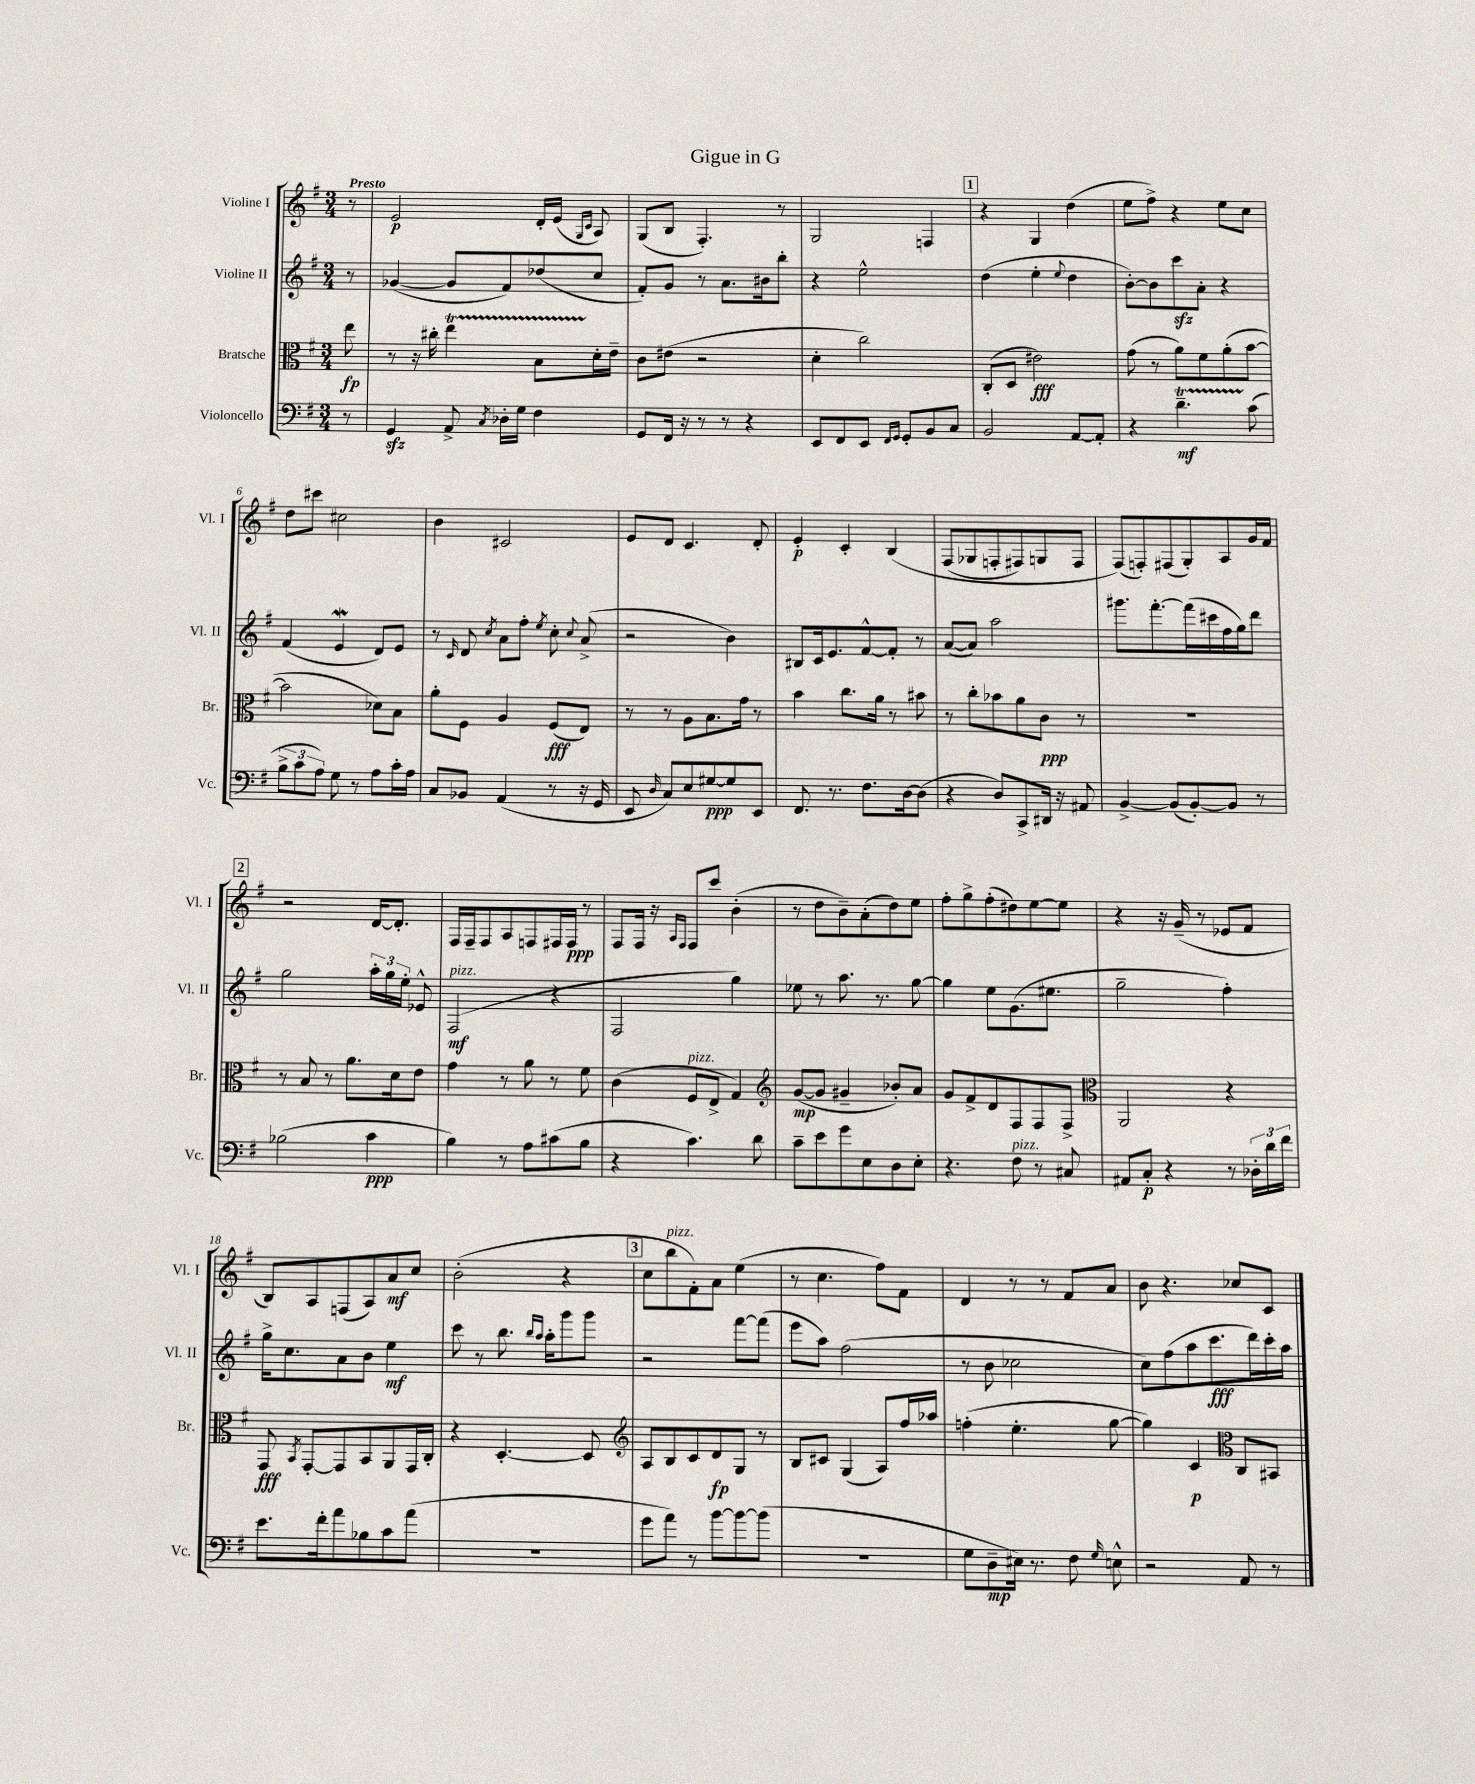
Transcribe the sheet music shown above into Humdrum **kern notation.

**kern	**kern	**kern	**kern
*staff4	*staff3	*staff2	*staff1
*clefF4	*clefC3	*clefG2	*clefG2
*k[f#]	*k[f#]	*k[f#]	*k[f#]
*M3/4	*M3/4	*M3/4	*M3/4
8r	8ee	8r	8r
=	=	=	=
4GG	8r	([4g-	2e
.	16r	.	.
.	16cc#'	.	.
8AA^	4ee	8g-]	.
8qC	.	.	.
16D-'	.	8f#)	.
16G	.	.	.
4F#	8B	(8dd-	16d'
.	.	.	(16e
.	.	.	16qqG
.	.	.	16qqc
.	16d'	8cc	8A)
.	16e~	.	.
=	=	=	=
8GG	8c	8f#')	(8G
16FF#	(8e#	8g	8B
16r	.	.	.
8r	2r	8r	4.F#')
8r	.	8.a	.
4r	.	.	.
.	.	16b#	.
.	.	8bb'	8r
=	=	=	=
8EE	4d'	4r	2G
8FF#	.	.	.
8EE	2cc)	2ee^^	.
16qqFF#	.	.	.
16qqGG	.	.	.
8GG'	.	.	.
8BB	.	.	4F
8C	.	.	.
=	=	=	=
2BB	(8C'	(4dd	4r
.	8D	.	.
.	2e#)	4ee'	4G
.	.	8qqee	.
[8AA	.	4dd	(4dd
8AA']	.	.	.
=	=	=	=
4r	(8g	[8b')	8ee
.	8r	8b]	8ff#^)
4.d~	8a)	8ccc	4r
.	8f#	8a'	.
.	(8a'	4r	8ee
(8c	[8b	.	8cc
=	=	=	=
12B^	2b]	(4f#	8dd
12c	.	.	.
.	.	.	8ccc#
12A)	.	.	.
8G	.	4e	2cc#
8r	.	.	.
8A	8d-)	8d)	.
16c'	8B	8e	.
16A	.	.	.
=	=	=	=
8C	8a'	8r	4b
.	.	16qqc	.
8BB-	8F#	8d	.
.	.	8qcc	.
(4AA	4A	8a	2c#
.	.	8ff#'	.
.	.	8qee	.
8r	(8F#	8cc'	.
.	.	8qqcc	.
16r	8E)	(8a^	.
16GG	.	.	.
=	=	=	=
8EE	8r	2r	8e
16qqD	.	.	.
8C)	8r	.	8d
8E	8A	.	4.c
[8G#	8.B	.	.
8G#]	.	4b)	.
.	16g	.	.
8EE	8r	.	8d'
=	=	=	=
8.FF#	4b	8B#	4e'
.	.	16c	.
8.r	.	8.e	.
.	8.cc	.	4c'
8.F#	.	[8f#^^	.
.	16a	.	.
.	8r	8f#']	&(4B
[16D	.	.	.
(8D]	8b#	8r	.
=	=	=	=
4r	8r	([8a	(8F#
.	8cc'	8a])	8G-
8D)	8b-	2aa	8F'
8CC^	8a	.	8F#)
16DD#	8c	.	8G
16r	.	.	.
8AA#	8r	.	8F#
=	=	=	=
[4BB^	2.r	8.ggg#	(8F#&)
.	.	.	8F')
.	.	[8.fff#'	.
(8BB]	.	.	(8F#
[8BB')	.	(16fff#]	8G')
.	.	16ccc#	.
8BB]	.	16ff#	8A
.	.	16gg)	.
8r	.	8ddd	16g
.	.	.	16f#
=	=	=	=
(2B-	8r	2gg	2r
.	8B	.	.
.	8r	.	.
.	8.a	.	.
4c	.	24aa'	[16d
.	.	24gg	.
.	16d	.	8.d']
.	.	24ee'	.
.	8e	8e-^^	.
=	=	=	=
4B)	4g	(2F#	16F#
.	.	.	16F#~
.	.	.	8F#
8r	8r	.	8A
8A	8a	.	8F
(8c#	8r	4r	16F#
.	.	.	16F#
8B	8f#	.	8r
=	=	=	=
4r	(4c	2F#	8F#
.	.	.	16F#
.	.	.	16r
.	.	.	16qqA
.	.	.	16qqF#
4.c)	8F#	.	8F#
.	8E^	.	8ccc
.	4G)	4gg)	(4b'
8d	.	.	.
=	=	=	=
*	*clefG2	*	*
8c~	([8g	8ee-	8r
8e	8g]	8r	8dd
8g	4g#~	8.aa	8b~)
8E	.	.	(8a'
.	.	8.r	.
8D	8b-')	.	8dd)
8E'	8a	[8gg	8ee
=	=	=	=
4.r	8g	4gg]	8ff#'
.	8f#^	.	8gg^
.	8d	8ee	(8ff#'
8F#	8F#	(8.g	8dd#)
8r	8F#	.	[8ee
.	.	8.ee#	.
8C#	8F#^	.	8ee]
=	=	=	=
*	*clefC3	*	*
8AA#	2AA	2gg~	4r
8C'	.	.	.
4r	.	.	16r
.	.	.	(16g~
.	.	.	8r
8r	4r	4ff#')	8e-
24D-'	.	.	8f#
24d	.	.	.
24f#	.	.	.
=	=	=	=
8.e	8GG	16gg^	8B)
.	.	8.cc	.
.	8qBB	.	.
.	[8GG'	.	8A
16f#'	.	.	.
8a	8GG]	8a	(8F
8B-	8BB	8b	8A)
8c	8AA	4ee	8a
(8a	16GG	.	8cc
.	16C'	.	.
=	=	=	=
2.r	4r	8ccc	(2b'
.	.	8r	.
.	[4.D'	8.bb	.
.	.	16qqbb	.
.	.	16qqaa	.
.	.	16aa'	.
.	.	8ggg	4r
.	8D]	8ggg	.
=	=	=	=
*	*clefG2	*	*
8g	8A	2r	8cc
8a)	8B	.	8bb
8r	8c	.	8f#')
[8b	8d	.	8a
8b_	8G	[8fff#	(4ee
(8b]	8r	(8fff#]	.
=	=	=	=
2.r	8B	8eee	8r
.	8c#	8aa)	4.cc
.	(4G	(2ff#	.
.	8A)	.	8ff#)
.	16ff#	.	8f#
.	16aa-	.	.
=	=	=	=
8G	(4ff'	8r	4d
8D~	.	8b	.
16E#)	4.ee'	2cc-	8r
8.r	.	.	.
.	.	.	8r
8F#	.	.	8f#
16qqG	.	.	.
8E^^	[8gg	.	8a
=	=	=	=
2r	4gg])	8cc)	8b
.	.	(8ff#	4.r
.	4c	8aa	.
.	.	8.ccc	.
*	*clefC3	*	*
8AA	8C	.	8cc-
.	.	16ddd)	.
8r	8BB#	16ccc'	8c
.	.	16aa	.
==	==	==	==
*-	*-	*-	*-
